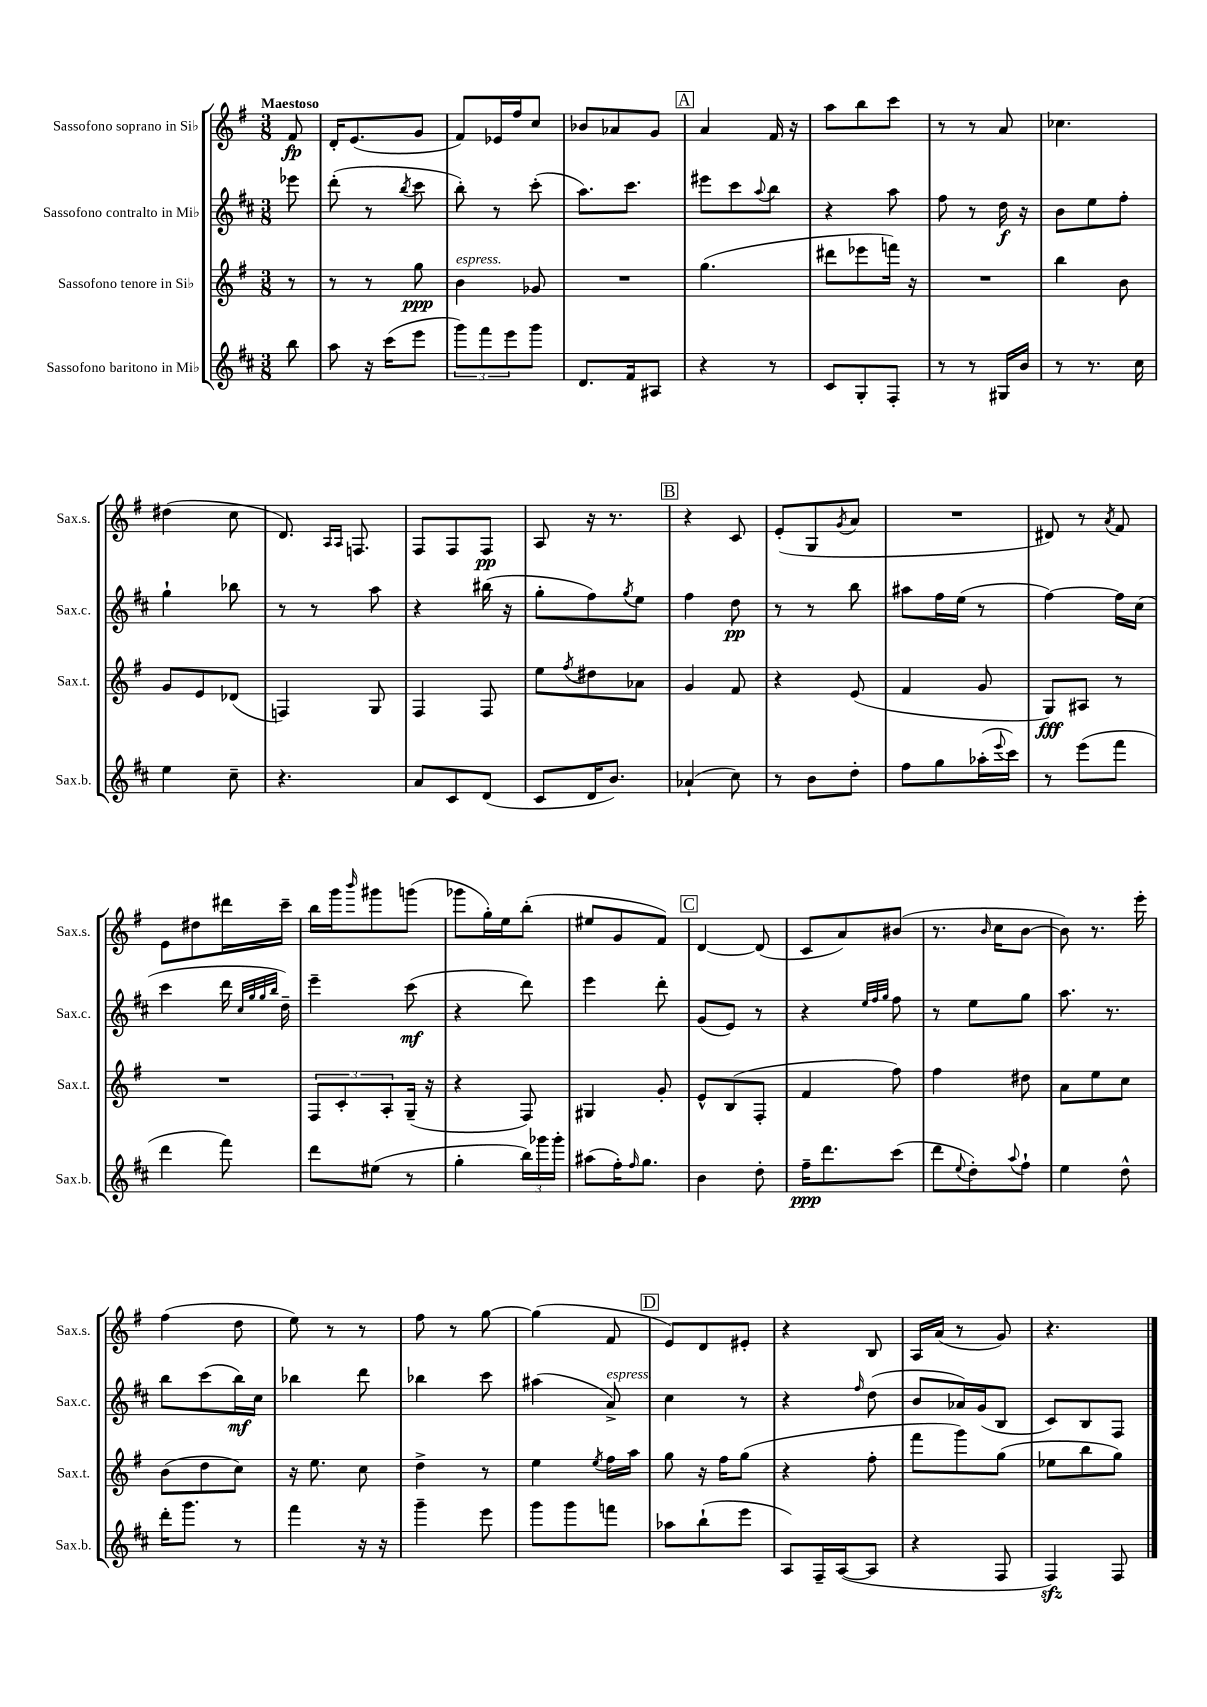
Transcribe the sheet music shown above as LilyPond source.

<<
\new StaffGroup <<
\new Staff = "s0" \with { instrumentName = "Sassofono soprano in Sib" shortInstrumentName = "Sax.s." } {
    \clef treble \key g \major \numericTimeSignature \time 3/8 \partial 8 \tempo "Maestoso"
    fis'8\fp |
    d'16-. e'8.( g'8 |
    fis'8) ees'16 fis''16 c''8 |
    bes'8 aes'8 g'8 |
    \mark \markup { \box "A" } a'4 fis'16 r16 |
    a''8 b''8 c'''8 |
    r8 r8 a'8 |
    ces''4. |
    dis''4( c''8 |
    d'8.) \grace { a16 a16 } f8. |
    fis8 fis8 fis8\pp |
    a8 r16 r8. |
    \mark \markup { \box "B" } r4 c'8 |
    e'8-.( g8 \acciaccatura { g'8 } a'8 |
    R4. |
    dis'8) r8 \acciaccatura { a'8 } fis'8 |
    e'8 dis''8 dis'''16 c'''16-- |
    b''16 g'''16 \grace { b'''16 } gis'''8 g'''8( |
    ges'''8 g''16-.) e''16 b''8-.( |
    eis''8 g'8 fis'8) |
    \mark \markup { \box "C" } d'4~ d'8( |
    c'8 a'8) bis'8( |
    r8. \grace { b'16 } c''16 b'8~ |
    b'8) r8. e'''16-. |
    fis''4( d''8 |
    e''8) r8 r8 |
    fis''8 r8 g''8~ |
    g''4( fis'8 |
    \mark \markup { \box "D" } e'8) d'8 eis'8-. |
    r4 b8 |
    a16 a'16( r8 g'8) |
    r4. \bar "|." |
}
\new Staff = "s1" \with { instrumentName = "Sassofono contralto in Mib" shortInstrumentName = "Sax.c." } {
    \clef treble \key d \major \numericTimeSignature \time 3/8 \partial 8
    ees'''8 |
    d'''8-.( r8 \acciaccatura { b''8 } cis'''8 |
    b''8-.) r8 cis'''8-.( |
    a''8.) cis'''8. |
    \mark \markup { \box "A" } eis'''8 cis'''8 \appoggiatura { a''8 } b''8 |
    r4 a''8 |
    fis''8 r8 d''16\f r16 |
    b'8 e''8 fis''8-. |
    g''4-! bes''8 |
    r8 r8 a''8 |
    r4 bis''16( r16 |
    g''8-. fis''8) \acciaccatura { g''8 } e''8 |
    \mark \markup { \box "B" } fis''4 d''8\pp |
    r8 r8 b''8 |
    ais''8 fis''16 e''16( r8 |
    fis''4~) fis''16 cis''16( |
    cis'''4 d'''16 \grace { cis''32 g''32 g''32 b''32 } d''16--) |
    e'''4-- cis'''8\mf( |
    r4 d'''8) |
    e'''4 d'''8-. |
    \mark \markup { \box "C" } g'8( e'8) r8 |
    r4 \grace { e''32 fis''32 g''32 } fis''8 |
    r8 e''8 g''8 |
    a''8. r8. |
    b''8 cis'''8( b''16\mf) cis''16 |
    bes''4 d'''8 |
    bes''4 cis'''8 |
    ais''4( a'8->^\markup { \italic "espress." }) |
    \mark \markup { \box "D" } cis''4 r8 |
    r4 \grace { fis''16 } d''8( |
    b'8 aes'16) g'16( b8 |
    cis'8) b8 fis8 \bar "|." |
}
\new Staff = "s2" \with { instrumentName = "Sassofono tenore in Sib" shortInstrumentName = "Sax.t." } {
    \clef treble \key g \major \numericTimeSignature \time 3/8 \partial 8
    r8 |
    r8 r8 g''8\ppp |
    b'4^\markup { \italic "espress." } ges'8 |
    R4. |
    \mark \markup { \box "A" } g''4.( |
    dis'''8 ees'''8 f'''16) r16 |
    R4. |
    b''4 b'8 |
    g'8 e'8 des'8( |
    f4) g8 |
    fis4 fis8 |
    e''8 \acciaccatura { fis''8 } dis''8 aes'8 |
    \mark \markup { \box "B" } g'4 fis'8 |
    r4 e'8( |
    fis'4 g'8 |
    g8\fff) ais8 r8 |
    R4. |
    \tuplet 3/2 { fis8 c'8-. a8-. } g16--( r16 |
    r4 fis8) |
    gis4 g'8-. |
    \mark \markup { \box "C" } e'8-^ b8( fis8-. |
    fis'4 fis''8) |
    fis''4 dis''8 |
    a'8 e''8 c''8 |
    b'8( d''8 c''8) |
    r16 e''8. c''8 |
    d''4-> r8 |
    e''4 \acciaccatura { e''8 } fis''16 a''16 |
    \mark \markup { \box "D" } g''8 r16 fis''16 g''8( |
    r4 fis''8-. |
    fis'''8 g'''8) g''8( |
    ees''8 b''8 g''8) \bar "|." |
}
\new Staff = "s3" \with { instrumentName = "Sassofono baritono in Mib" shortInstrumentName = "Sax.b." } {
    \clef treble \key d \major \numericTimeSignature \time 3/8 \partial 8
    b''8 |
    a''8 r16 cis'''16( e'''8 |
    \tuplet 3/2 { g'''8) fis'''8 e'''8 } g'''8 |
    d'8. fis'16 ais8 |
    \mark \markup { \box "A" } r4 r8 |
    cis'8 g8-. fis8-. |
    r8 r8 gis16 b'16 |
    r8 r8. cis''16 |
    e''4 cis''8-- |
    r4. |
    a'8 cis'8 d'8( |
    cis'8 d'16 b'8.) |
    \mark \markup { \box "B" } aes'4-!( cis''8) |
    r8 b'8 d''8-. |
    fis''8 g''8 aes''16-.( \appoggiatura { e'''8 } cis'''16) |
    r8 e'''8( fis'''8 |
    d'''4 fis'''8) |
    d'''8 eis''8( r8 |
    g''4-. \tuplet 3/2 { b''16) ges'''16 ges'''16-. } |
    ais''8( fis''16-.) \grace { fis''16 } g''8. |
    \mark \markup { \box "C" } b'4 d''8-. |
    fis''16--\ppp d'''8. cis'''8( |
    d'''8 \appoggiatura { e''8 } d''8-.) \appoggiatura { a''8 } fis''8-! |
    e''4 d''8-^ |
    d'''16-. g'''8. r8 |
    fis'''4 r16 r16 |
    g'''4-- e'''8 |
    g'''8 g'''8 f'''8 |
    \mark \markup { \box "D" } aes''8 b''8-!( e'''8 |
    a8) fis16-- a16~( a8 |
    r4 fis8 |
    fis4\sfz) fis8 \bar "|." |
}
>>
>>
\layout { \context { \Score \remove "Bar_number_engraver" } }
